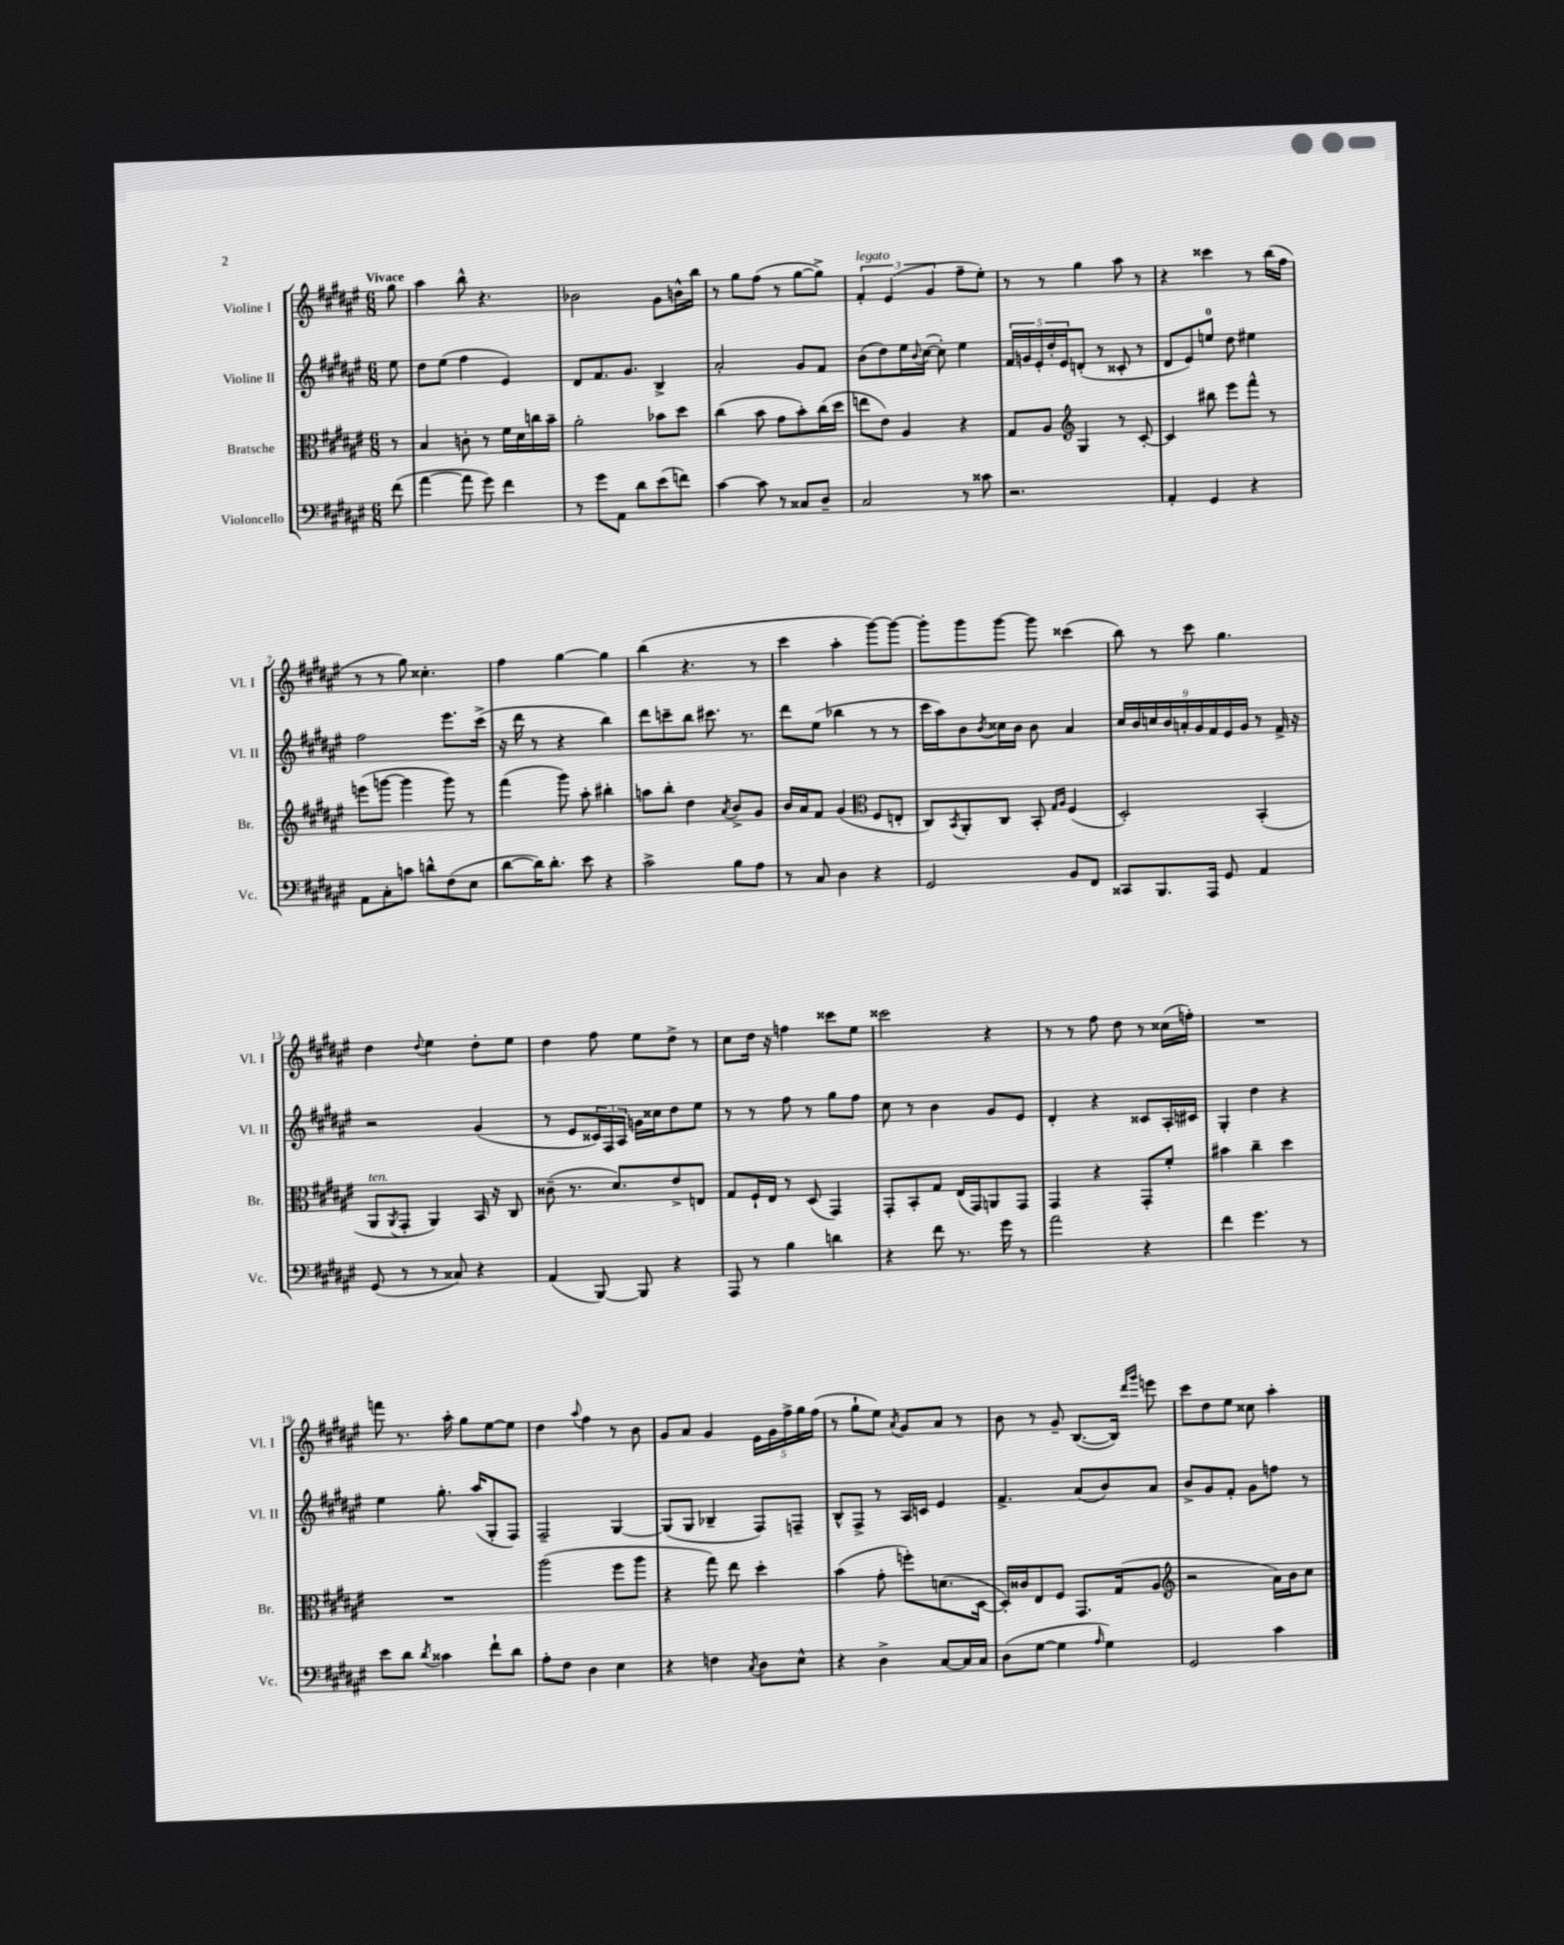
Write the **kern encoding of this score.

**kern	**kern	**kern	**kern
*staff4	*staff3	*staff2	*staff1
*clefF4	*clefC3	*clefG2	*clefG2
*k[f#c#g#d#a#e#]	*k[f#c#g#d#a#e#]	*k[f#c#g#d#a#e#]	*k[f#c#g#d#a#e#]
*M6/8	*M6/8	*M6/8	*M6/8
(8f#	8r	8ee#	8gg#
=	=	=	=
[4a#	4B	8dd#	4aa#
.	.	(8ee#	.
8a#]	8c'	4ff#	8bb^^
8g#)	8r	.	4.r
4f#	16f#	4e#)	.
.	16d#	.	.
.	16cc	.	.
.	16b~	.	.
=	=	=	=
8r	2a#'	8d#	2b-
8g#	.	8.f#	.
8AA#	.	.	.
.	.	8.g#	.
8d#	.	.	.
(8e#	8b-	4B^	8g#
8f)	8dd#	.	16b^^
.	.	.	16bb
=	=	=	=
[4c#	(4cc#	2a#'	8r
.	.	.	8gg#
8c#]	8b	.	(8ff#
8r	8g#	.	8r
8C##	8b')	8g#	[8gg#
8D#~	(16cc#	8f#	8gg#^])
.	16dd#	.	.
=	=	=	=
2C#	8ee	(8b	6f#'
.	8e#)	8dd#)	.
.	.	.	(6e#
.	4A#	16ee#	.
.	.	8qqb	.
.	.	([16cc#	.
.	.	.	6g#
.	.	8cc#'])	.
8r	4r	4ee#	8ff#~
8c##	.	.	8ee#')
=	=	=	=
2.r	8G#	20f#	8r
.	.	20g	.
.	.	20e#'	.
.	8A#	.	8r
.	.	20dd#'	.
.	.	20e#	.
*	*clefG2	*	*
.	4G#	(8d'	4gg#
.	.	8r	.
.	8r	8c##'	8aa#
.	[8c#'	8r	8r
=	=	=	=
4AA#'	4c#]	8d#	4r
.	.	8e#)	.
4GG#	8bb#	8ee	4ccc##
.	8eee#	8dd#	.
4r	8fff#^^	4ee#	8r
.	8r	.	(16bb
.	.	.	16ff#
=	=	=	=
8AA#	(8eee	2ff#	8r
8C#'	[8ggg	.	8r
8c	4ggg]	.	8gg#)
8d^^	.	.	4.cc##'
(8F#	8ggg)	8.eee#	.
8E#	8r	.	.
.	.	(16ccc#^	.
=	=	=	=
[8d#	(4fff#	16r	4ff#
.	.	16ddd#	.
16d#])	.	8r	.
8.d#'	.	.	.
.	8ggg#)	4r	[4gg#
8e#	8aa#'	.	.
4r	4bb#'	4bb)	4gg#]
=	=	=	=
2c#^	8aa	8ddd#	(4bb
.	8bb'	8ccc~	.
.	4dd#	8bb	4.r
.	.	8.ccc#	.
.	8qa#	.	.
8B	8b^	.	.
.	.	8.r	.
8A#	8g#	.	8r
=	=	=	=
8r	16b	8ddd#	4ccc#
.	16a#	.	.
8C#	8f#	(8ee#	.
4D#	(4g#	4bb-	4aa#'
*	*clefC3	*	*
4r	8F#	8r	[8ggg#)
.	8E'	8r	8ggg#_
=	=	=	=
2GG#	8C#)	16ccc#	8ggg#']
.	.	16aa#)	.
.	8qBB	.	.
.	8AA#'	8b	8ggg#
.	.	8qb	.
.	8C#	16cc##	[8ggg#
.	.	16b	.
.	8BB'	8b	8ggg#]
.	16qqG#	.	.
.	16qqA#	.	.
8BB	(4F#	4a#	(4ccc##
8FF#	.	.	.
=	=	=	=
8CC##	2D#')	18cc#	8bb)
.	.	18b	.
.	.	18cc	.
8.BBB	.	.	8r
.	.	18b	.
.	.	18a'	.
.	.	.	8ccc#
.	.	18g#	.
16AAA#	.	.	.
.	.	18f#	.
8GG#	.	.	4.gg#
.	.	18e#	.
.	.	18g#	.
4AA#	(4BB'	8r	.
.	.	16f#^	.
.	.	16r	.
=	=	=	=
(8GG#	8AA#	2r	4dd#
.	8qAA#	.	.
8r	8GG#'	.	.
.	.	.	8qqdd#
8r	4AA#)	.	4ee#
8C##)	.	.	.
4r	16BB	(4g#	8dd#'
.	16r	.	.
.	8C#	.	8ee#
=	=	=	=
(4AA#	(8c##~	8r	4dd#
.	8.r	8e#	.
[8BBB)	.	24c##)	8ff#
.	.	24F#	.
.	8.d#)	.	.
.	.	24A#	.
8BBB]	.	16g	8ee#
.	.	16cc##	.
4r	8e#^	8dd#	8dd#^
.	8E	8ee#	8r
=	=	=	=
8AAA#	8G#	8r	8cc#
8r	16F#`	8r	16dd#
.	16E#	.	16r
4B	8r	8ff#	4ff
.	(8D#	8r	.
4d	4GG#)	8gg#	8ccc##
.	.	8ff#	8ee#
=	=	=	=
4r	8GG#'	8cc#	2ccc##
.	8BB'	8r	.
8f#	8G#	4b	.
8.r	(16E#	.	.
.	16GG#)	.	.
.	8AA	8g#	4r
16g#	.	.	.
8r	8GG#	8e#	.
=	=	=	=
2a#	4GG#	4d#'	8r
.	.	.	8r
.	4r	4r	8ff#
.	.	.	8dd#
4r	8GG#'	8c##	8r
.	8f#'	16A#'	(16cc##
.	.	16c#	16ff')
=	=	=	=
4f#	4b#	4G#'	2.r
4.g#	4cc#~	4dd#	.
.	4dd#	4r	.
8r	.	.	.
=	=	=	=
8e#	2.r	4ee#	8fff
8d#	.	.	8.r
8qd#	.	.	.
4c##	.	8.gg#'	.
.	.	.	16aa#'
.	.	.	8gg#
.	.	(16aa#	.
8f#`	.	8G#'	[8ee#
8d#	.	8F#)	8ee#]
=	=	=	=
8A#'	(2aa#	2F#~	4dd#
8F#	.	.	.
.	.	.	8qqaa#
4D#	.	.	4ff#
4E#	8ff#	[4G#	8r
.	8aa#	.	8b
=	=	=	=
4r	4r	(8G#]	8g#
.	.	8G#	8a#
4F	8gg#)	4B-~	4g#
.	8ee#	.	.
8qC#	.	.	.
8D#	4dd#'	8F#)	20e#
.	.	.	20g#
.	.	.	20ff#^
8E#^^	.	8F~	.
.	.	.	20gg#
.	.	.	(20ff#
=	=	=	=
4r	(4b	8B^^	8r
.	.	8F#^	8gg#`
4D#^	8g#'	8r	8ee#)
.	.	.	8qa#
.	8ff')	16A#	8g#
.	.	16c	.
[8C#	(8.d	4e#	8a#
16C#]	.	.	8r
16C#	[16D#	.	.
=	=	=	=
(8D#	16D#'])	4.f#^	8b
.	16c##	.	.
[8G#	8E#	.	8r
4G#]	8F#	.	8g#~
.	8.GG#	(8a#	([8.B
16qqA#	.	.	.
4G#)	.	8b)	.
.	(16G#	.	16B])
.	.	.	16qqddd#
.	.	.	16qqggg#
.	8A#	8a#	8eee
=	=	=	=
*	*clefG2	*	*
2GG#	2r	8b^	8ccc#
.	.	8g#	8dd#
.	.	8f#'	8ee#
.	.	8g#	8cc##
4c#	16a#)	8ff	4aa#'
.	16b	.	.
.	8cc#	8r	.
==	==	==	==
*-	*-	*-	*-
